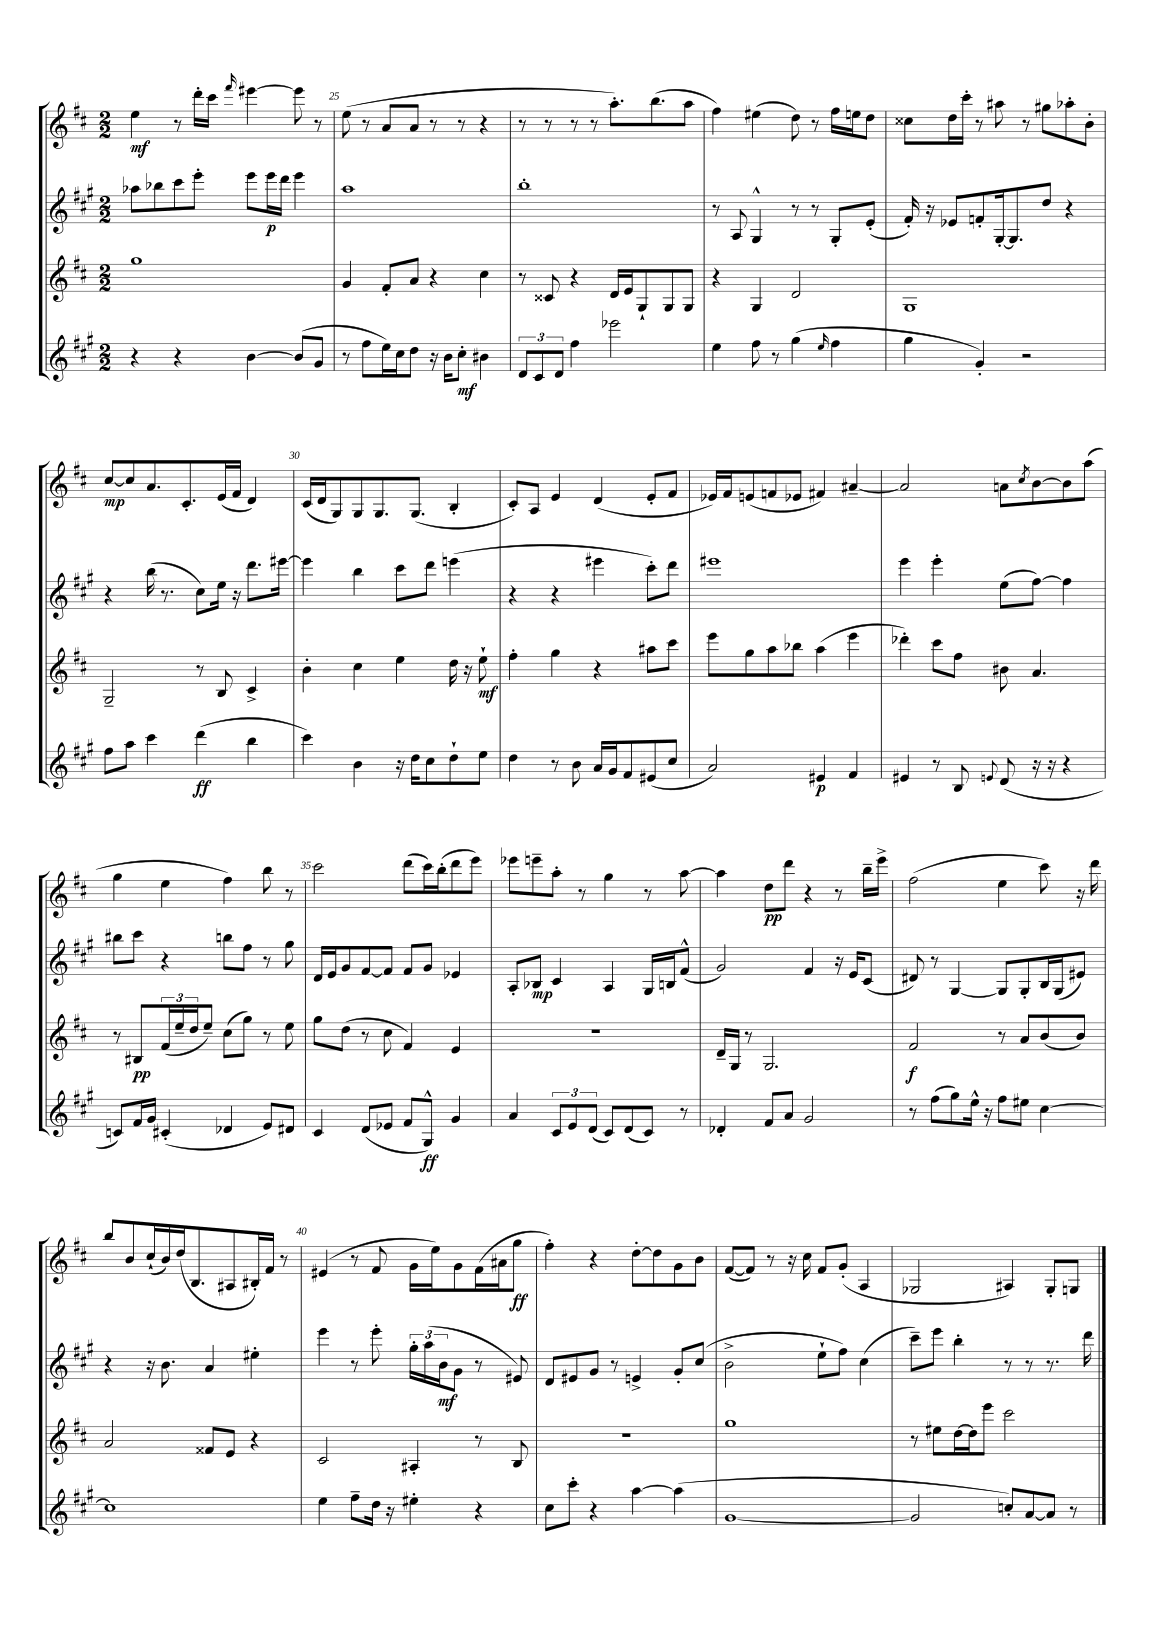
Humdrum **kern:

**kern	**kern	**kern	**kern
*staff4	*staff3	*staff2	*staff1
*clefG2	*clefG2	*clefG2	*clefG2
*k[f#c#g#]	*k[f#c#]	*k[f#c#g#]	*k[f#c#]
*M2/2	*M2/2	*M2/2	*M2/2
4r	1gg	8aa-\L	4ee\
.	.	8bb-\	.
4r	.	8ccc#\	8r
.	.	8eee'\J	16ddd'\LL
.	.	.	16ccc#\JJ
.	.	.	16qqfff#/
[4b\	.	8eee\L	[4eee#\
.	.	16eee\L	.
.	.	16ddd\JJ	.
(8b/]L	.	4eee\	8eee#\]
8g#/J	.	.	8r
=	=	=	=
8r	4g/	1aa	(8ee\
8ff#\L	.	.	8r
16ee\L)	8f#'/L	.	8a/L
16cc#\J	.	.	.
8dd\J	8a/J	.	8a/J
16r	4r	.	8r
16b\LK	.	.	.
8cc#'\J	.	.	8r
4b#\	4cc#\	.	4r
=	=	=	=
12d/L	8r	1bb'	8r
12c#/	.	.	.
.	8c##/	.	8r
12d/J	.	.	.
4ff#\	4r	.	8r
.	.	.	8r
2eee-\	16d/LL	.	8.aa'\L)
.	16e/J	.	.
.	8G`/	.	.
.	.	.	(8.bb\
.	8G/	.	.
.	8G/J	.	8aa\J
=	=	=	=
4ee\	4r	8r	4ff#\)
.	.	8A/	.
8ff#\	4G/	4G#^^/	(4ee#\
8r	.	.	.
(4gg#\	2d/	8r	8dd\)
.	.	8r	8r
16qqee/	.	.	.
4ff#\	.	8G#'/L	16ff#\LL
.	.	.	16ee\J
.	.	(8e'/J	8dd\J
=	=	=	=
4gg#\	1G	16f#'/)	8cc##\L
.	.	16r	.
.	.	8e-/L	16dd\L
.	.	.	16ccc#'\JJ
4g#'/)	.	8f'/	8r
.	.	[16G#'/k	8aa#\
.	.	8.G#/]	.
2r	.	.	8r
.	.	8dd/J	8gg#\L
.	.	4r	8aa-'\
.	.	.	8b'\J
=	=	=	=
8ff#\L	2G~/	4r	[8cc#/L
8aa\J	.	.	8cc#/]
4ccc#\	.	(16bb\	8.a/
.	.	8.r	.
.	.	.	8.c#'/
(4ddd\	8r	8cc#\L)	.
.	8B/	16ee\Jk	(16e/L
.	.	16r	16f#/JJ
4bb\	4c#^/	8.ddd\L	4d/)
.	.	[16eee#\Jk	.
=	=	=	=
4ccc#\)	4b'\	4eee#\]	(16c#/LL
.	.	.	16d/J
.	.	.	8G/)
4b\	4cc#\	4bb\	8G/
.	.	.	8.G/
16r	4ee\	8ccc#\L	.
16dd\LK	.	.	(8.G/J
8cc#\	.	8ddd\J	.
8dd`\	16dd\	(4eee\	4B'/
.	16r	.	.
8ee\J	8ee`\	.	.
=	=	=	=
4dd\	4ff#'\	4r	8c#'/L)
.	.	.	8A/J
8r	4gg\	4r	4e/
8b\	.	.	.
16a/LL	4r	4eee#\	(4d/
16g#/J	.	.	.
8f#/	.	.	.
(8e#/	8aa#\L	8ccc#'\L)	8e'/L
8cc#/J	8ccc#\J	8ddd\J	8f#/J
=	=	=	=
2a/)	8eee\L	1eee#	16e-/LL)
.	.	.	16f#/J
.	8gg\	.	(8e/
.	8aa\	.	8f/
.	8bb-\J	.	8e-/J
4e#/	(4aa\	.	4f#/)
4f#/	4eee\	.	[4a#~/
=	=	=	=
4e#/	4ddd-'\)	4eee\	2a#/]
8r	8ccc#\L	4eee'\	.
8B/	8ff#\J	.	.
8qqe/	.	.	.
(8d/	8b#\	(8ee\L	8a\L
.	.	.	8qcc#/
16r	4.a/	[8ff#\J)	[8b\
16r	.	.	.
4r	.	4ff#\]	8b\]
.	.	.	(8aa\J
=	=	=	=
8c/L)	8r	8bb#\L	4gg\
16f#/L	8B#/L	8ccc#\J	.
16g#/JJ	.	.	.
(4c#'/	(24f#/L	4r	4ee\
.	24ee~/	.	.
.	24dd/J	.	.
.	8ee~/J)	.	.
4d-/	(8cc#\L	8bb\L	4ff#\)
.	8gg\J)	8ff#\J	.
8e/L)	8r	8r	8bb\
8d#/J	8ee\	8gg#\	8r
=	=	=	=
4c#/	8gg\L	16d/LL	2ccc#\
.	.	16e/J	.
.	(8dd\J	8g#/	.
(8d/L	8r	[8f#/	.
8e-/J	8cc#\	8f#/]J	.
8f#/L	4f#/)	8f#/L	(8ddd\L
8G#^^/J)	.	8g#/J	16ccc#\L)
.	.	.	(16bb'\J
4g#/	4e/	4e-/	8ddd\
.	.	.	8eee\J)
=	=	=	=
4a/	1r	8A'/L	8eee-\L
.	.	8B-/J	8eee~\
12c#/L	.	4c#/	8aa'\J
12e/	.	.	.
.	.	.	8r
(12d/J	.	.	.
8c#/L)	.	4A/	4gg\
(8d/	.	.	.
8c#/J)	.	16G#/LL	8r
.	.	16B/J	.
8r	.	(8f#^^/J	[8aa\
=	=	=	=
4d-'/	16d~/LL	2g#/)	4aa\]
.	16G/JJ	.	.
.	8r	.	.
8f#/L	2.G/	.	8dd\L
8a/J	.	.	8ddd\J
2g#/	.	4f#/	4r
.	.	16r	8r
.	.	16e/LK	.
.	.	(8c#/J	16bb~\LL
.	.	.	16eee^\JJ
=	=	=	=
8r	2f#/	8d#/)	(2ff#\
(8ff#\L	.	8r	.
8gg#\)	.	[4G#/	.
16ee^^\Jk	.	.	.
16r	.	.	.
8ff#\L	8r	8G#/]L	4ee\
8ee#\J	8a/L	8G#'/	.
[4cc#\	(8b/	16B/L	8ccc#\)
.	.	(16G#/J	.
.	8b/J)	8e#/J)	16r
.	.	.	16ddd\
=	=	=	=
1cc#]	2a/	4r	8bb/L
.	.	.	8b/
.	.	16r	(16cc#`/L
.	.	8.b\	16b/)
.	.	.	(16dd/J
.	.	.	8.B/
.	8f##/L	4a/	.
.	8e/J	.	8A#/
.	4r	4ee#'\	16B#'/L)
.	.	.	16f#/JJ
.	.	.	8r
=	=	=	=
4ee\	2c#/	4eee\	(4e#/
8ff#~\L	.	8r	8r
16dd\Jk	.	8eee'\	8f#/
16r	.	.	.
4ee#'\	4A#'/	24gg#'\LL	16g\LL
.	.	(24aa\	.
.	.	.	16ee\J)
.	.	24b\J	.
.	.	8g#\J	8g\
4r	8r	8r	(16f#\L
.	.	.	16a#\J
.	8B/	8e#/)	8gg\J
=	=	=	=
8cc#\L	1r	8d/L	4ff#'\)
8ccc#'\J	.	8e#/	.
4r	.	8g#/J	4r
.	.	8r	.
[4aa\	.	4e^/	[8dd'\L
.	.	.	8dd\]
(4aa\]	.	8g#'/L	8g\
.	.	(8cc#/J	8b\J
=	=	=	=
[1g#	1gg	2b^\	([8f#/L
.	.	.	8f#/]J)
.	.	.	8r
.	.	.	16r
.	.	.	16cc#\
.	.	8ee`\L	8f#/L
.	.	8ff#\J)	(8g'/J
.	.	(4cc#\	4A/
=	=	=	=
2g#/]	8r	8ccc#~\L)	2G-/
.	8ee#\L	8eee\J	.
.	[16dd\L	4bb'\	.
.	16dd\]J	.	.
.	8eee\J	.	.
8cc'/L)	2ccc#\	8r	4A#/)
[8a/	.	8r	.
8a/]J	.	8.r	8G-'/L
8r	.	.	8G/J
.	.	16ddd\	.
==	==	==	==
*-	*-	*-	*-
